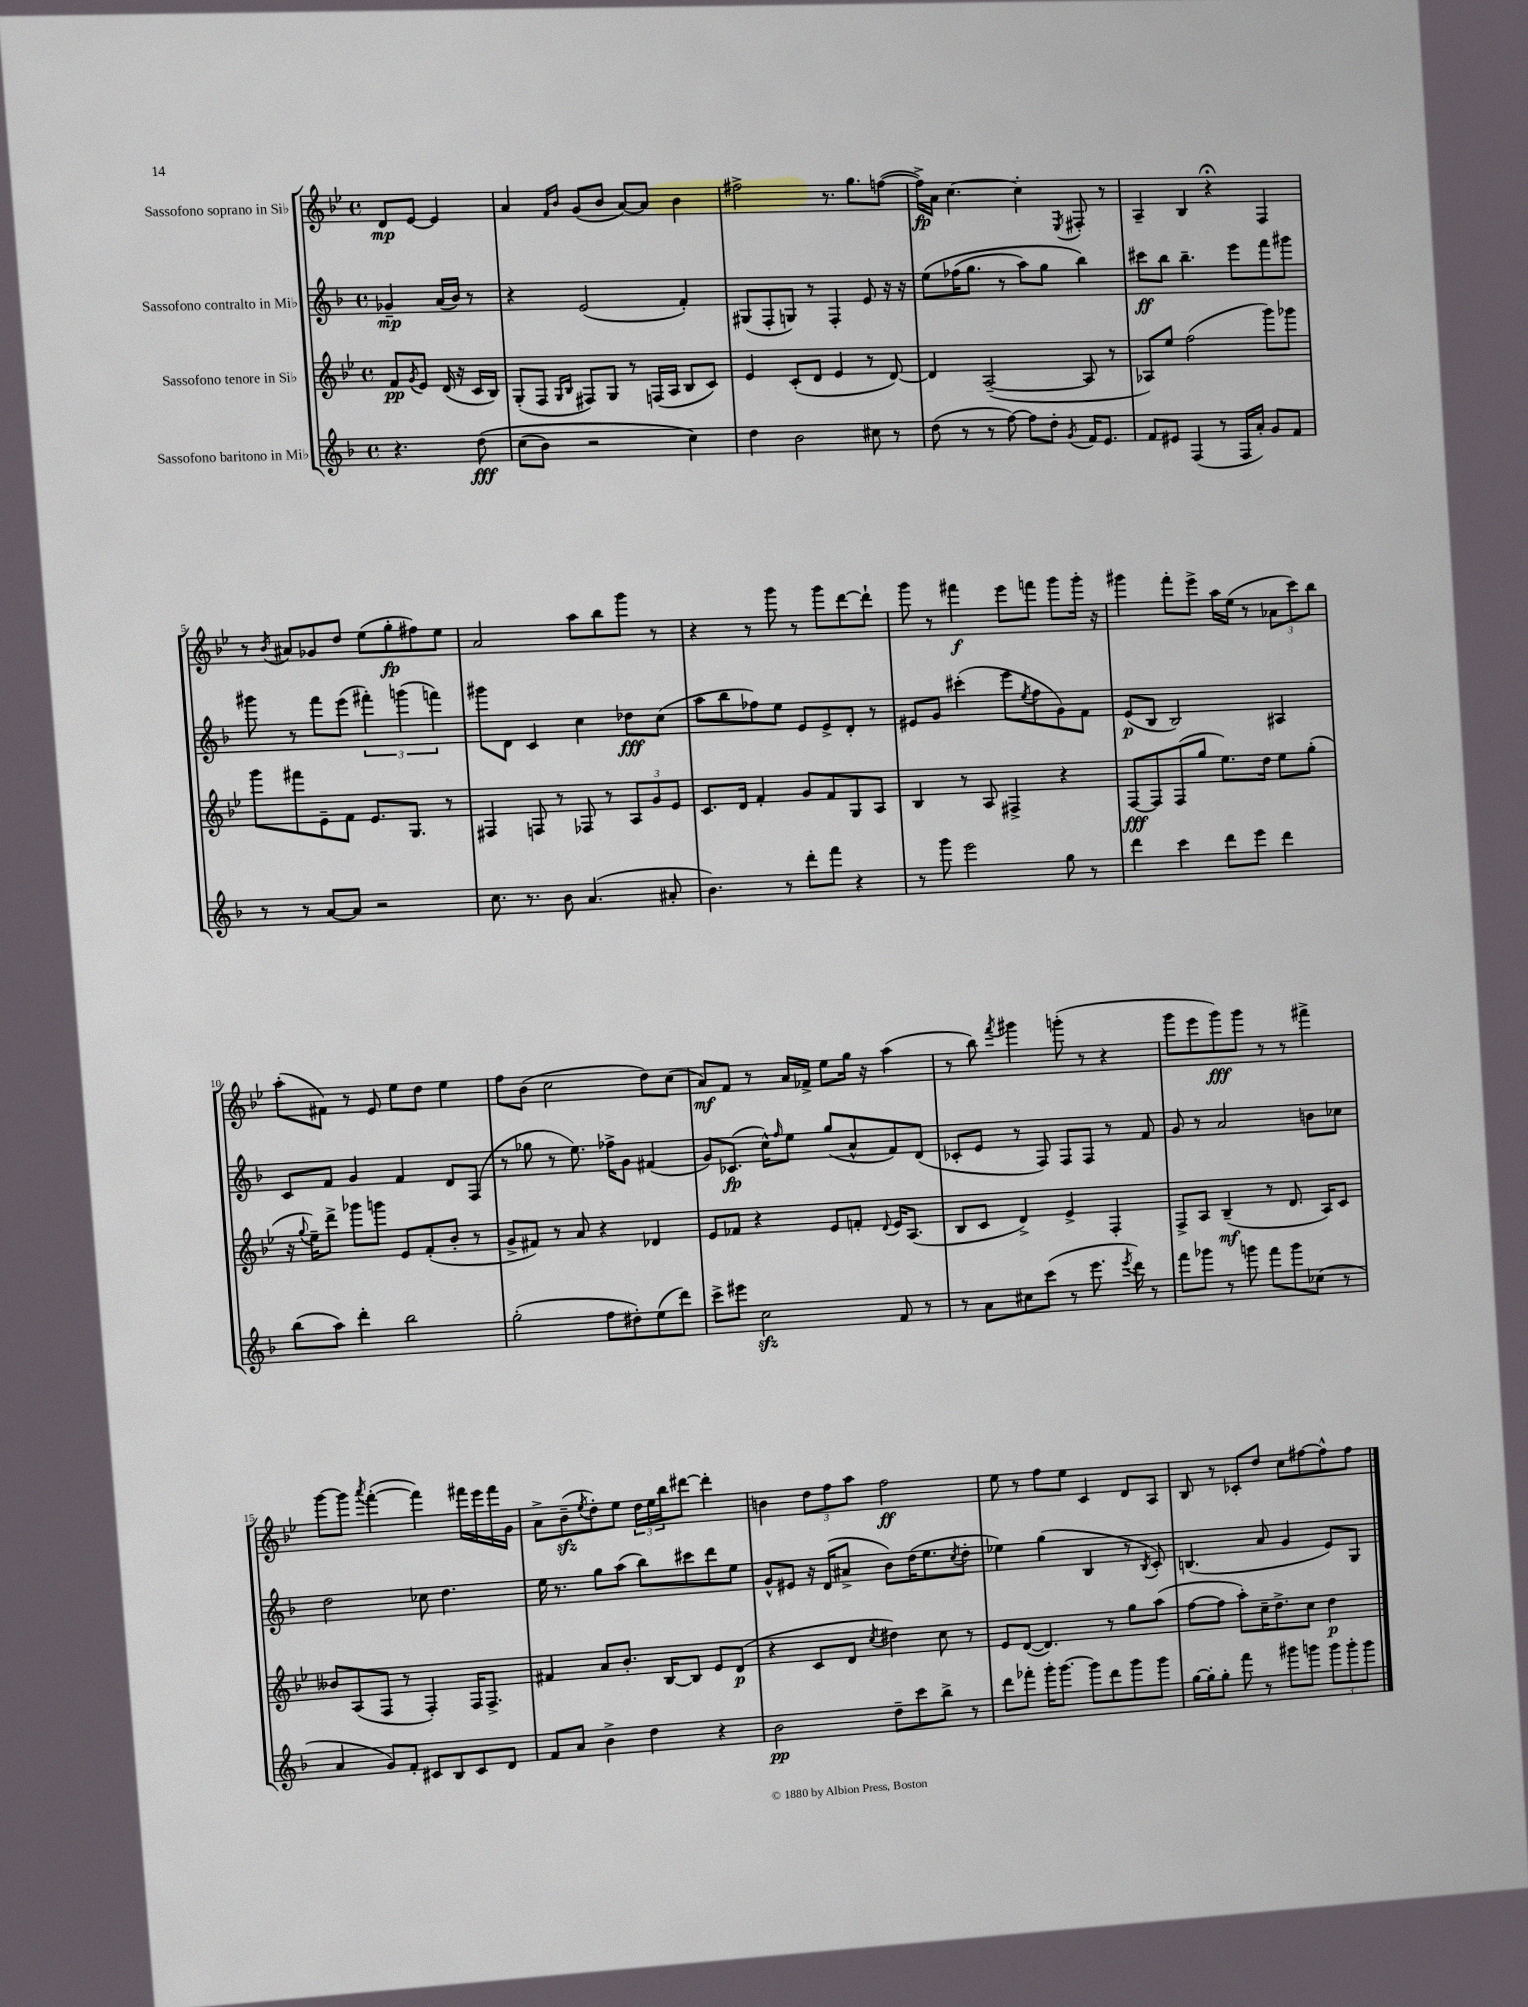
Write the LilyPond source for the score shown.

<<
\new StaffGroup <<
\new Staff = "s0" \with { instrumentName = "Sassofono soprano in Sib" } {
    \clef treble \key bes \major \defaultTimeSignature \time 4/4 \partial 2
    d'8\mp ees'8~ ees'4 |
    a'4 \grace { f'16 bes'16 } g'8( bes'8 a'8~) a'8 bes'4 |
    fis''2-> r8. g''8. f''8~( |
    f''16->\fp) a'16 c''4.~ c''4-. \acciaccatura { ees8 } fis8-. r8 |
    a4-- bes4 r4\fermata f4 |
    r8 \acciaccatura { bes'8 } ais'8 ges'8 d''8 ees''8( g''8-.\fp fis''8) ees''8 |
    a'2 a''8 bes''8 g'''8 r8 |
    r4 r8 g'''8 r8 g'''8 d'''8~ d'''8-! |
    g'''8 r8 fis'''4\f ees'''8 f'''8 g'''8 g'''16-. r16 |
    gis'''4 f'''8-. ees'''8-> a''16 ees''16( r8 \tuplet 3/2 { aes'8 c'''8) bes''8 } |
    a''8-.( fis'8) r8 ees'8 ees''8 d''8 ees''4 |
    f''8 bes'8( c''2 d''8) c''8( |
    a'8\mf) f'8 r8 a'16 fes'16-> ees''8 g''16 r16 a''4( |
    r8 bes''8) \acciaccatura { f'''8 } gis'''4 g'''8-.( r8 r4 |
    g'''8 ees'''8 g'''8\fff) g'''8 r8 r8 fis'''4-> |
    g'''8~ g'''8 \acciaccatura { a'''8 } f'''4~-.( f'''4) fis'''16 ees'''16 fis'''16 g'16 |
    a'8-> bes'8--\sfz( \acciaccatura { ees''8 } d''8-.) ees''8 \tuplet 3/2 { d''16 ees''16 bes''16 } dis'''8~ dis'''4-. |
    b'4 \tuplet 3/2 { d''8 f''8 a''8 } f''2\ff |
    ees''8 r8 f''8 ees''8 c'4 d'8 a8 |
    bes8 r8 ces'8-. d''8 c''8 fis''8~ fis''8-^ fis''8 \bar "|." |
}
\new Staff = "s1" \with { instrumentName = "Sassofono contralto in Mib" } {
    \clef treble \key f \major \defaultTimeSignature \time 4/4 \partial 2
    ges'4--\mp a'16( bes'16) r8 |
    r4 e'2( f'4-.) |
    gis8( f8-. g8) r8 f4-. e'8 r16 r16 |
    e''8\( fes''16( g''8. r8 a''8) g''8 bes''4\) |
    cis'''8\ff bes''8 bes''4.-- e'''8 f'''8 gis'''8 |
    gis'''8 r8 f'''8 e'''8( \tuplet 3/2 { fis'''4-.) g'''4( f'''4) } |
    gis'''8 d'8 c'4 c''4 des''8\fff c''8( |
    a''8 bes''8 fes''8) e''8 e'8 e'8-> d'8-. r8 |
    eis'8 g'8 cis'''4-.( e'''8 \acciaccatura { e''8 } f''8 g'8) f'8 |
    e'8\p( bes8 bes2) ais4 |
    c'8 f'8 g'4 f'4 d'8 f8( |
    r8 ges''8 r8 e''8.) fes''16-> g'8 fis'4( |
    g'8) ces'8.\fp( c''16-^) \grace { f''16 } e''8 g''8( a'8-^ f'8) d'8( |
    ces'8-. e'8 r8 f8) f8 f8 r8 f'8 |
    g'8 r8 a'2 b'8 ces''8 |
    d''2 ces''8 d''4. |
    e''16 r8. g''8 a''8( bes''8) cis'''8 d'''8 e''8 |
    g'8-^ eis'8 r16 d'16( ais'8-> bes'8) d''16( e''8. \acciaccatura { c''8 } d''8-. |
    ees''4) g''4( bes4 r8 \acciaccatura { bes8 } c'8-.) |
    b4.( a'8 g'4 e'8) g8 \bar "|." |
}
\new Staff = "s2" \with { instrumentName = "Sassofono tenore in Sib" } {
    \clef treble \key bes \major \defaultTimeSignature \time 4/4 \partial 2
    f'8\pp \acciaccatura { g'8 } ees'8 d'16( r16 c'16 bes16) |
    g8-.( f8 \grace { g16 bes16 } fis8) g8 r8 f16( a16 bes8 c'8) |
    ees'4 c'8-.( d'8 ees'4 r8 d'8~) |
    d'4 a2~--( a8 r8 |
    aes8) ees''8 f''2( g'''8) ges'''8 |
    g'''8 fis'''8 ees'8-- f'8 ees'8. g8. r8 |
    fis4 f8 r8 fes8 r8 \tuplet 3/2 { a8 g'8 ees'8 } |
    c'8. d'16 f'4-. g'8 f'8 g8 a8 |
    bes4 r8 a8 fis4-> r4 |
    f8~\fff f8 f8( g''8 ees''8.) d''16 ees''8 g''8-.( |
    r16 \appoggiatura { g''8 } ees''16--) d'''8-> ges'''8 g'''8 ees'8 f'8-.( bes'8-. r8 |
    g'8-> fis'8) r8 a'8 r4 des'4 |
    ees'8 fes'8 r4 ees'8 f'8-. \appoggiatura { d'8 } ees'16 a8.( |
    bes8 c'8 d'4->) ees'4-> f4-. |
    f8-> a8 bes4--\mf( r8 d'8. a16) c'8 |
    beses'8 a8( f8 r8 f4-.) f16 f8.-> |
    fis'4 a'8 bes'8.-. bes16~ bes8 ees'8 d'8\p( |
    r4 c'8 d'8 \acciaccatura { c''8 } dis''4) c''8 r8 |
    ees'8 d'8~( d'4.) r8 g''8 a''8( |
    f''8~ f''8 a''8-.) c''16-- d''8.-> c''8 d''4\p \bar "|." |
}
\new Staff = "s3" \with { instrumentName = "Sassofono baritono in Mib" } {
    \clef treble \key f \major \defaultTimeSignature \time 4/4 \partial 2
    r4. d''8\fff\( |
    c''8( bes'8) r2 c''4\) |
    d''4 bes'2 cis''8 r8 |
    d''8( r8 r8 f''8~) f''8 d''8-. \acciaccatura { g'8 } f'16 e'8. |
    f'8 eis'8 f4( r8 f16 a'16-.) g'8 f'8 |
    r8 r8 a'8~ a'8 r2 |
    c''8. r8. bes'8 a'4.( ais'8-. |
    bes'4.) r8 d'''8-. f'''8 r4 |
    r8 g'''8 e'''2 g''8 r8 |
    d'''4 c'''4 d'''8 e'''8 d'''4 |
    bes''8( a''8) d'''4-. bes''2 |
    g''2-.( f''8 dis''8-.) e''8( d'''8) |
    c'''8-> eis'''8 c''2\sfz f'8 r8 |
    r8 a'8 cis''8 c'''8( r8 e'''8. \acciaccatura { e'''8 } d'''16) r8 |
    f'''8 ges'''8 r8 g'''8 f'''8 g'''8 ces''8( r8 |
    a'4 g'8) f'8-. cis'8 bes8 cis'8 d'8 |
    f'8 a'8 bes'4-> d''4 r4 |
    bes'2\pp d''8-- c'''8 bes''8-> r8 |
    d'''8 fes'''8-. g'''16-. g'''8.~ g'''8 d'''8 g'''8 g'''8 |
    g''16~ g''16-. g''8-. f'''8 r8 gis'''8 g'''8 \tuplet 3/2 { g'''8 g'''8-. g'''8 } \bar "|." |
}
>>
>>
